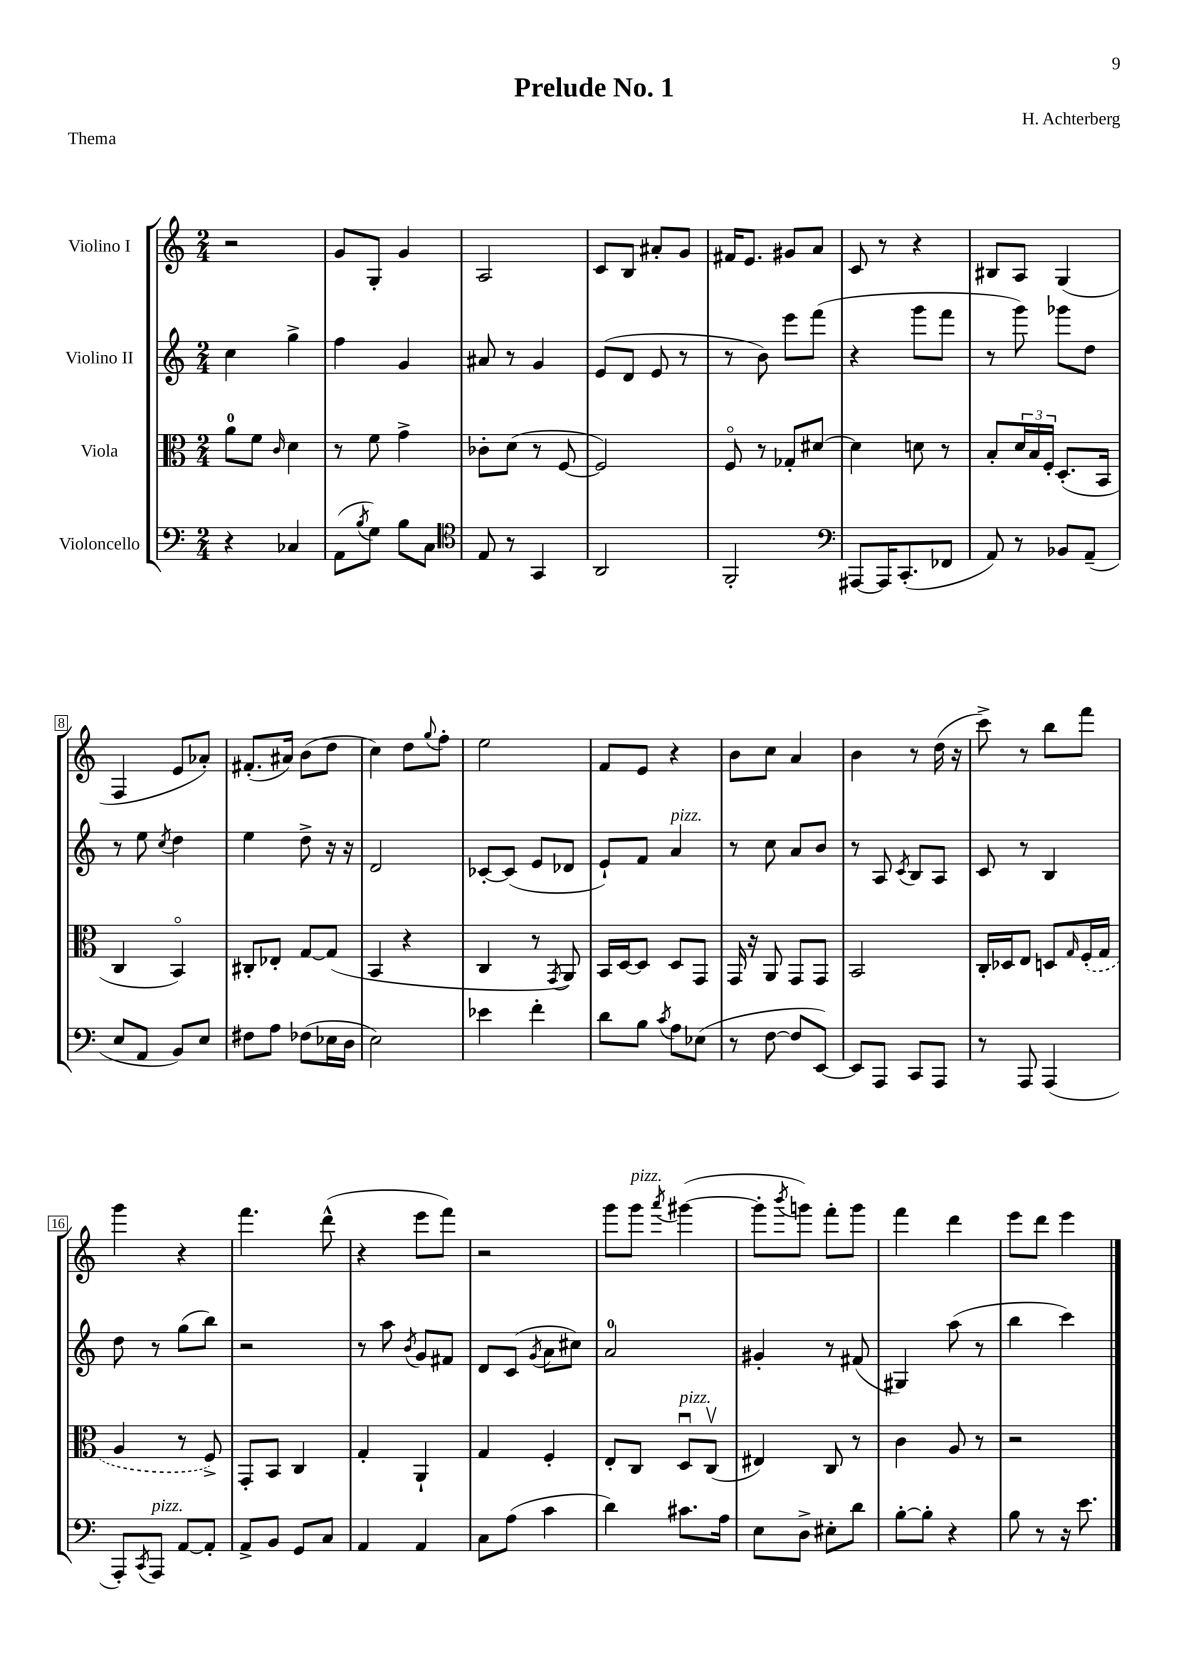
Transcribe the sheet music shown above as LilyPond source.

\header { title = "Prelude No. 1" composer = "H. Achterberg" piece = "Thema" }
<<
\new StaffGroup <<
\new Staff = "s0" \with { instrumentName = "Violino I" } {
    \clef treble \key c \major \numericTimeSignature \time 2/4
    r2 |
    g'8 g8-. g'4 |
    a2 |
    c'8 b8 ais'8-. g'8 |
    fis'16 e'8. gis'8 a'8 |
    c'8 r8 r4 |
    bis8 a8 g4( |
    f4 e'8 aes'8-.) |
    fis'8.-.( ais'16) b'8( d''8 |
    c''4) d''8 \appoggiatura { g''8 } f''8-. |
    e''2 |
    f'8 e'8 r4 |
    b'8 c''8 a'4 |
    b'4 r8 d''16( r16 |
    c'''8->) r8 b''8 f'''8 |
    g'''4 r4 |
    f'''4. d'''8-^( |
    r4 e'''8 f'''8) |
    r2 |
    g'''8 g'''8^\markup { \italic "pizz." } \acciaccatura { a'''8 } gis'''4~( |
    gis'''8-. \acciaccatura { b'''8 } g'''8) f'''8-. g'''8 |
    f'''4 d'''4 |
    e'''8 d'''8 e'''4 \bar "|." |
}
\new Staff = "s1" \with { instrumentName = "Violino II" } {
    \clef treble \key c \major \numericTimeSignature \time 2/4
    c''4 g''4-> |
    f''4 g'4 |
    ais'8 r8 g'4 |
    e'8( d'8 e'8 r8 |
    r8 b'8) e'''8 f'''8( |
    r4 g'''8 f'''8 |
    r8 g'''8) ges'''8 d''8 |
    r8 e''8 \acciaccatura { c''8 } d''4 |
    e''4 d''8-> r16 r16 |
    d'2 |
    ces'8~-. ces'8( e'8 des'8 |
    e'8-!) f'8 a'4^\markup { \italic "pizz." } |
    r8 c''8 a'8 b'8 |
    r8 a8 \acciaccatura { c'8 } b8 a8 |
    c'8 r8 b4 |
    d''8 r8 g''8( b''8) |
    r2 |
    r8 a''8 \acciaccatura { b'8 } g'8 fis'8 |
    d'8 c'8( \acciaccatura { g'8 } a'8 cis''8) |
    a'2-0 |
    gis'4-. r8 fis'8( |
    gis4) a''8( r8 |
    b''4 c'''4) \bar "|." |
}
\new Staff = "s2" \with { instrumentName = "Viola" } {
    \clef alto \key c \major \numericTimeSignature \time 2/4
    a'8-0 f'8 \grace { c'16 } d'4 |
    r8 f'8 g'4-> |
    ces'8-. d'8( r8 f8~ |
    f2) |
    f8\flageolet r8 ges8-. dis'8~ |
    dis'4 d'8 r8 |
    b8-. \tuplet 3/2 { d'16 b16 f16-. } d8.-.( b,16 |
    c4 b,4\flageolet) |
    cis8-. ees8-. g8~ g8( |
    b,4 r4 |
    c4 r8 \acciaccatura { g,8 } a,8) |
    b,16 d16~ d8 d8 g,8 |
    g,16 r16 a,8 g,8 g,8 |
    b,2 |
    c16-. des16 e8 d8 \grace { g16 } \once \slurDashed f16-.( g16 |
    a4 r8 f8->) |
    g,8-. b,8 c4 |
    g4-. a,4-! |
    g4 f4-. |
    e8-. c8 d8\downbow^\markup { \italic "pizz." } c8\upbow( |
    eis4) c8 r8 |
    c'4 a8 r8 |
    r2 \bar "|." |
}
\new Staff = "s3" \with { instrumentName = "Violoncello" } {
    \clef bass \key c \major \numericTimeSignature \time 2/4
    r4 ces4 |
    a,8( \acciaccatura { b8 } g8) b8 c8 |
    \clef tenor e8 r8 g,4 |
    a,2 |
    f,2-. |
    \clef bass ais,,8~ ais,,16 c,8.-.( fes,8 |
    a,8) r8 bes,8 a,8--( |
    e8 a,8 b,8) e8 |
    fis8 a8 fes8( ees16 d16 |
    e2) |
    ees'4 f'4-. |
    d'8 b8 \acciaccatura { c'8 } a8 ees8( |
    r8 f8~ f8 e,8~) |
    e,8 a,,8 c,8 a,,8 |
    r8 a,,8 a,,4( |
    a,,8-.) \acciaccatura { c,8 } a,,8^\markup { \italic "pizz." } a,8~ a,8-. |
    a,8-> b,8 g,8 c8 |
    a,4 a,4 |
    c8 a8( c'4 |
    d'4) cis'8. a16 |
    e8 d8-> eis8-. d'8 |
    b8~-. b8-. r4 |
    b8 r8 r16 e'8. \bar "|." |
}
>>
>>
\layout { \context { \Score \override BarNumber.stencil = #(make-stencil-boxer 0.1 0.3 ly:text-interface::print) } }
